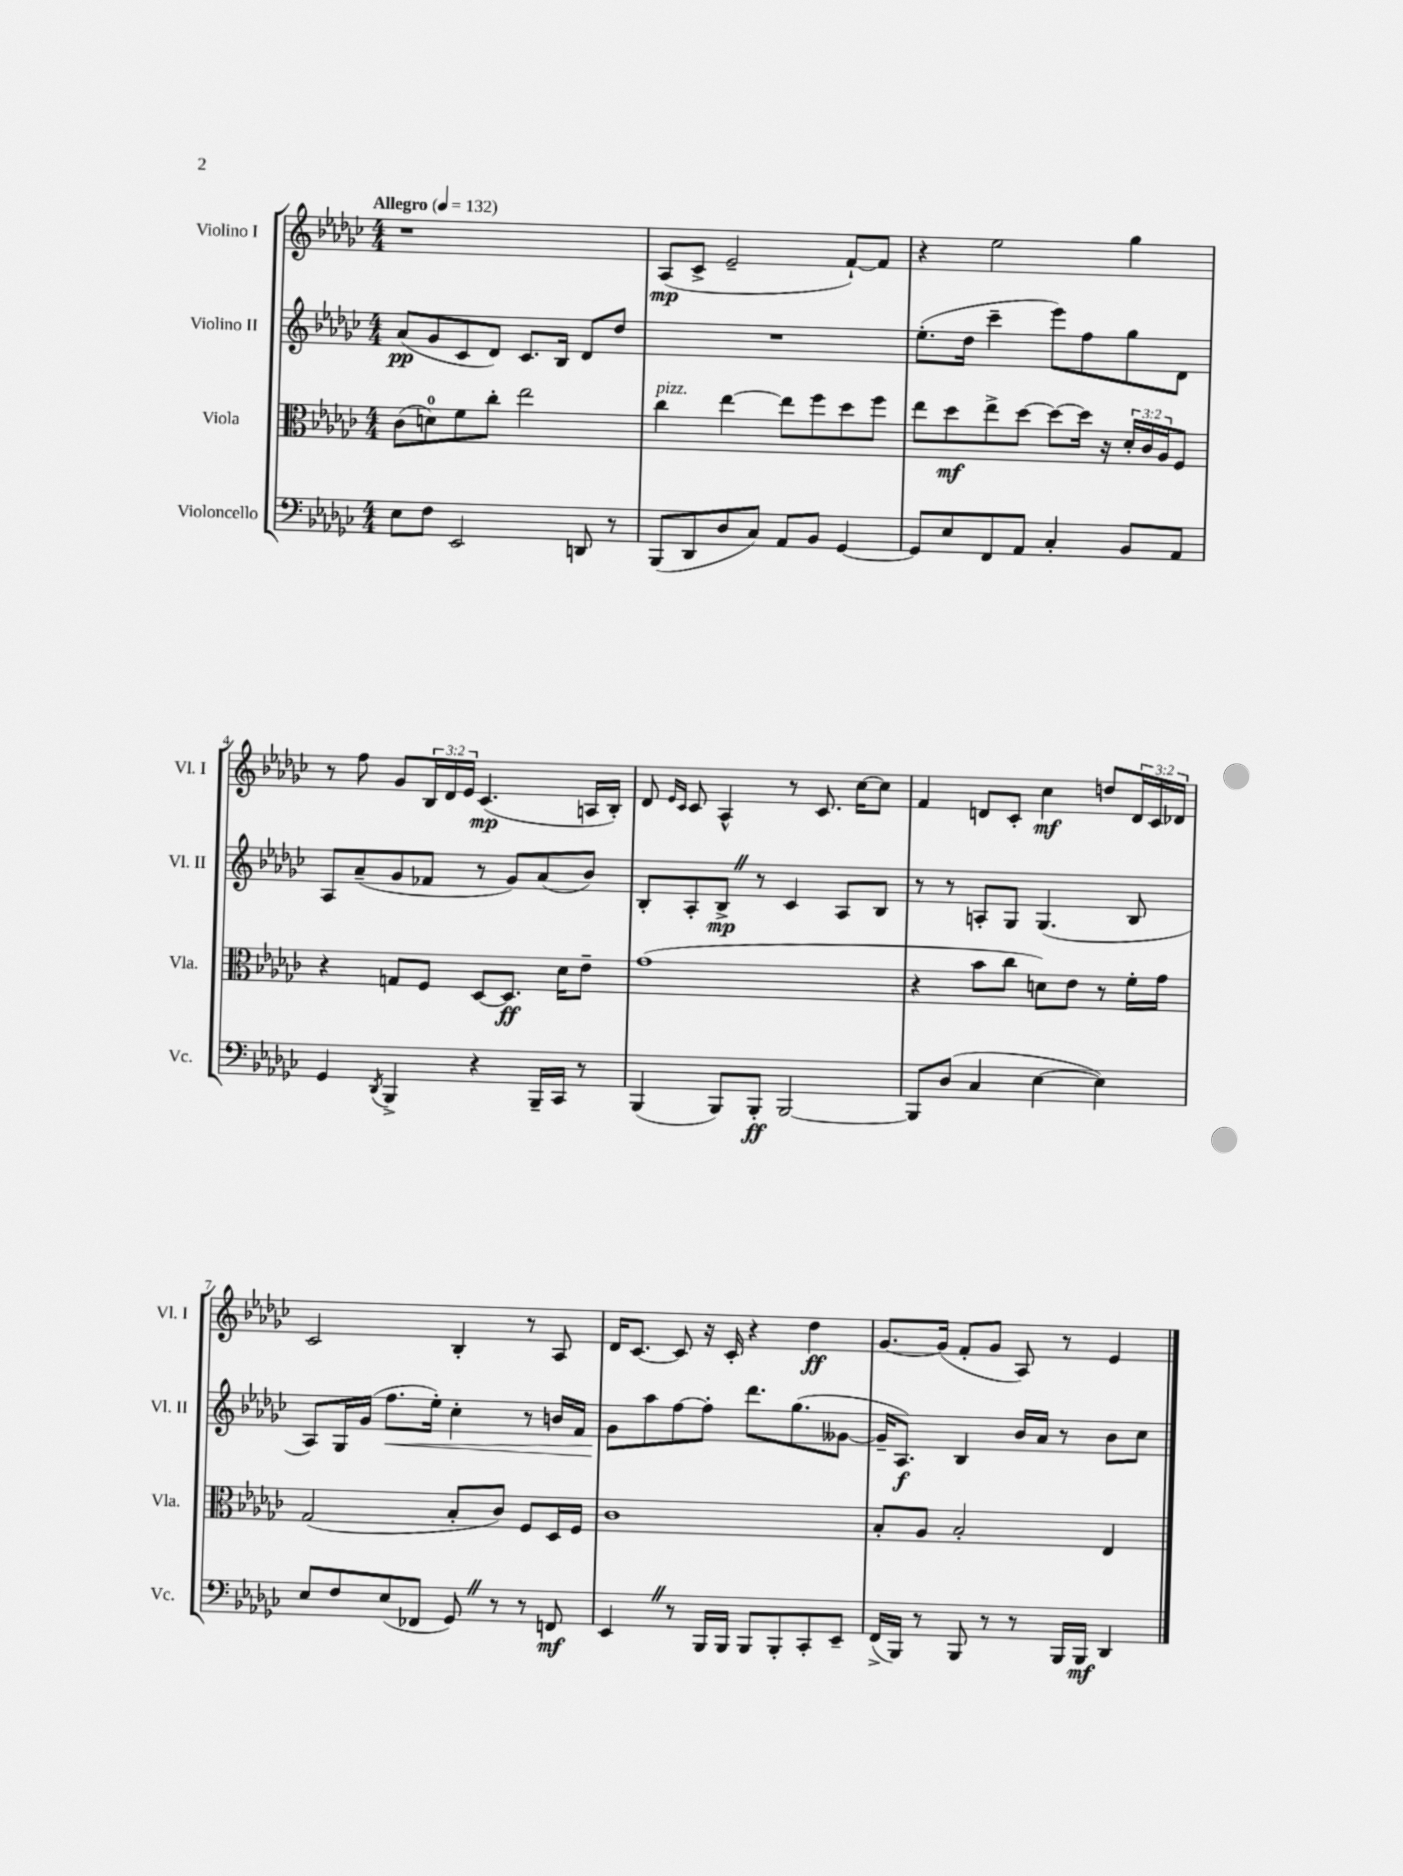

**kern	**dynam	**kern	**dynam	**kern	**dynam	**kern	**dynam
*part4	*part4	*part3	*part3	*part2	*part2	*part1	*part1
*staff4	*staff4	*staff3	*staff3	*staff2	*staff2	*staff1	*staff1
*I"Violoncello	*	*I"Viola	*	*I"Violino II	*	*I"Violino I	*
*I'Vc.	*	*I'Vla.	*	*I'Vl. II	*	*I'Vl. I	*
*clefF4	*	*clefC3	*	*clefG2	*	*clefG2	*
*k[b-e-a-d-g-c-]	*	*k[b-e-a-d-g-c-]	*	*k[b-e-a-d-g-c-]	*	*k[b-e-a-d-g-c-]	*
*M4/4	*	*M4/4	*	*M4/4	*	*M4/4	*
*MM132	*	*MM132	*	*MM132	*	*MM132	*
=1	=1	=1	=1	=1	=1	=1	=1
!	!	!	!	!	!	!LO:TX:a:B:t=Allegro	!
8E-\L	.	(8c-\L	.	(8a-/L	pp	1r	.
8F\J	.	8dn\)	.	8g-/	.	.	.
2EE-/	.	8f\	.	8c-/	.	.	.
.	.	8cc-'\J	.	8d-/J)	.	.	.
.	.	2ee-\	.	8.c-/L	.	.	.
.	.	.	.	16B-/Jk	.	.	.
8DDn/	.	.	.	8d-/L	.	.	.
8r	.	.	.	8dd-/J	.	.	.
=2	=2	=2	=2	=2	=2	=2	=2
!	!	!LO:TX:a:i:t=pizz.	!	!	!	!	!
(8BBB-/L	.	4cc-\	.	1r	.	(8A-/L	mp
8DD-/	.	.	.	.	.	8c-^/J	.
8D-/	.	[4ee-\	.	.	.	2e-~/	.
8C-/J)	.	.	.	.	.	.	.
8AA-/L	.	8ee-\L]	.	.	.	.	.
8BB-/J	.	8ff\	.	.	.	.	.
[4GG-/	.	8dd-\	.	.	.	[8f`/L)	.
.	.	8ff\J	.	.	.	8f/J]	.
=3	=3	=3	=3	=3	=3	=3	=3
8GG-/L]	.	8ee-\L	.	(8.ee-'\L	.	4r	.
8E-/	.	8dd-\	mf	.	.	.	.
.	.	.	.	16dd-\Jk	.	.	.
8FF/	.	8ee-^\	.	4ccc-~\	.	2ee-\	.
8AA-/J	.	[8dd-\J	.	.	.	.	.
4C-'/	.	8dd-\L_	.	8eee-\L)	.	.	.
.	.	16dd-\Jk]	.	8ff\	.	.	.
.	.	16r	.	.	.	.	.
8BB-/L	.	24d-'/LL	.	8gg-\	.	4gg-\	.
.	.	24c-/	.	.	.	.	.
.	.	24A-/J	.	.	.	.	.
8AA-/J	.	8F/J	.	8d-\J	.	.	.
!!LO:LB:g=z
=4	=4	=4	=4	=4	=4	=4	=4
4GG-/	.	4r	.	8A-/L	.	8r	.
.	.	.	.	(8a-~/	.	8ff\	.
8qDD-/	.	.	.	.	.	.	.
4BBB-^/	.	8Gn/L	.	8g-/	.	8g-/L	.
.	.	8F/J	.	8f-X/J	.	24B-/L	.
.	.	.	.	.	.	24d-/	.
.	.	.	.	.	.	24e-/JJ	.
4r	.	[8D-/L	.	8r	.	(4.c-/	mp
.	.	8.D-/J]	ff	8g-/L)	.	.	.
16BBB-~/LL	.	.	.	(8a-/	.	.	.
16CC-/JJ	.	16d-\KL	.	.	.	.	.
8r	.	8e-~\J	.	8b-/J)	.	16An/LL	.
.	.	.	.	.	.	16B-'/JJ)	.
=5	=5	=5	=5	=5	=5	=5	=5
(4BBB-/	.	(1g-	.	8B-'/L	.	8d-/	.
.	.	.	.	.	.	16qqe-/LL	.
.	.	.	.	.	.	16qqc-/JJ	.
.	.	.	.	8A-'/	.	8c-/	.
8BBB-/L)	.	.	.	8B-^Z/J	mp	4A-^^/	.
8BBB-'/J	ff	.	.	8r	.	.	.
[2BBB-/	.	.	.	4c-/	.	8r	.
.	.	.	.	.	.	8.c-/	.
.	.	.	.	8A-/L	.	.	.
.	.	.	.	.	.	[16cc-\KL	.
.	.	.	.	8B-/J	.	8cc-\J]	.
=6	=6	=6	=6	=6	=6	=6	=6
8BBB-/L]	.	4r	.	8r	.	4f/	.
(8D-/J	.	.	.	8r	.	.	.
4C-/	.	8b-\L	.	8An'/L	.	8dn/L	.
.	.	8cc-\J	.	8G-/J	.	8c-'/J	.
[4E-\	.	8dn\L)	.	(4.G-/	.	4cc-\	mf
.	.	8e-\J	.	.	.	.	.
4E-\])	.	8r	.	.	.	8ddn/L	.
.	.	16f'\LL	.	8B-/	.	24d/L	.
.	.	.	.	.	.	24c-/	.
.	.	16g-\JJ	.	.	.	.	.
.	.	.	.	.	.	24d-X/JJ	.
!!LO:LB:g=z
=7	=7	=7	=7	=7	=7	=7	=7
8E-/L	.	(2G-/	.	8A-/L)	.	2c-/	.
8F/	.	.	.	16G-/L	.	.	.
.	.	.	.	(16g-/JJ	.	.	.
!	!	!	!	!	!LO:HP:b	!	!
(8E-/	.	.	.	8.ff\L	<	.	.
8FF-X/J	.	.	.	.	.	.	.
.	.	.	.	16ee-'\Jk)	.	.	.
8GG-Z/)	.	8B-'/L	.	4cc-'\	.	4B-'/	.
8r	.	8c-/J)	.	.	.	.	.
8r	.	8F/L	.	8r	.	8r	.
8FFn/	mf	16D-/L	.	16bn/LL	.	8A-/	.
.	.	16F/JJ	.	16f/JJ	.	.	.
=8	=8	=8	=8	=8	=8	=8	=8
4EE-Z/	.	1c-	.	8g-\L	.	16d-/KL	.
.	.	.	.	.	.	[8.c-/J	.
.	.	.	.	8aa-\	[	.	.
8r	.	.	.	[8ff\	.	8c-/]	.
16BBB-/LL	.	.	.	8ff'\J]	.	16r	.
16BBB-/JJ	.	.	.	.	.	16c-'/	.
8BBB-/L	.	.	.	8.ddd-\L	.	4r	.
8BBB-'/	.	.	.	.	.	.	.
.	.	.	.	(8.gg-\	.	.	.
8CC-'/	.	.	.	.	.	4dd-\	ff
8EE-~/J	.	.	.	[8g--X\J	.	.	.
=9	=9	=9	=9	=9	=9	=9	=9
(16FF^/LL	.	8B-'/L	.	16g--~/KL]	.	[8.g-/L	.
16BBB-/JJ)	.	.	.	8.A-/J)	f	.	.
8r	.	8A-/J	.	.	.	.	.
.	.	.	.	.	.	(16g-/Jk]	.
8BBB-/	.	2B-'/	.	4B-/	.	8f'/L	.
8r	.	.	.	.	.	8g-/J	.
8r	.	.	.	16b-/LL	.	8A-/)	.
.	.	.	.	16a-/JJ	.	.	.
16BBB-/LL	.	.	.	8r	.	8r	.
16BBB-/JJ	mf	.	.	.	.	.	.
4DD-/	.	4E-/	.	8b-\L	.	4e-/	.
.	.	.	.	8cc-\J	.	.	.
==	==	==	==	==	==	==	==
*-	*-	*-	*-	*-	*-	*-	*-
